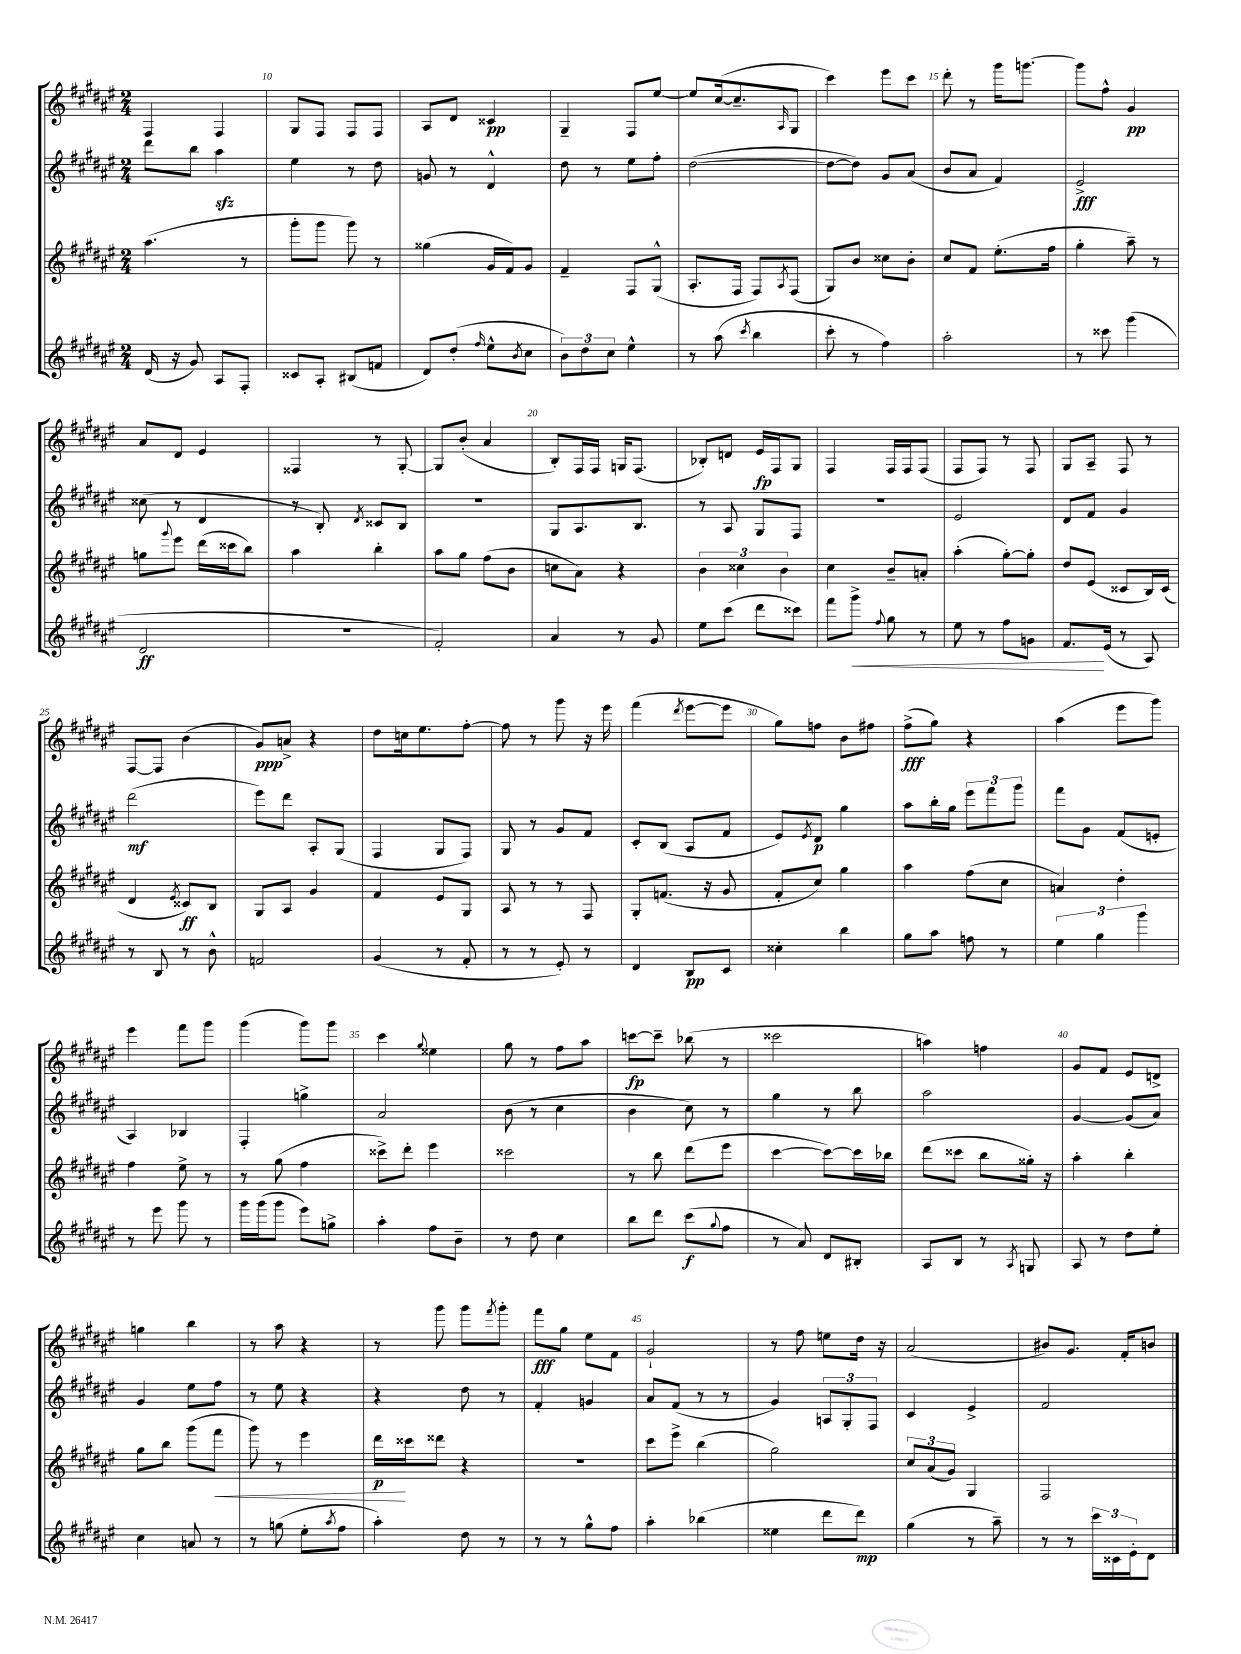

**kern	**dynam	**kern	**dynam	**kern	**dynam	**kern	**dynam
*part4	*part4	*part3	*part3	*part2	*part2	*part1	*part1
*staff4	*staff4	*staff3	*staff3	*staff2	*staff2	*staff1	*staff1
*clefG2	*	*clefG2	*	*clefG2	*	*clefG2	*
*k[f#c#g#d#a#e#]	*	*k[f#c#g#d#a#e#]	*	*k[f#c#g#d#a#e#]	*	*k[f#c#g#d#a#e#]	*
*M2/4	*	*M2/4	*	*M2/4	*	*M2/4	*
=9	=9	=9	=9	=9	=9	=9	=9
(16d#/	.	(4.aa#\	.	8ddd#\L	.	4F#/	.
16r	.	.	.	.	.	.	.
8g#/)	.	.	.	8bb\J	.	.	.
8A#/L	.	.	.	4aa#zz\	.	4F#/	.
8F#'/J	.	8r	.	.	.	.	.
=10	=10	=10	=10	=10	=10	=10	=10
8c##X/L	.	8ggg#'\L	.	4ee#\	.	8G#/L	.
8A#'/J	.	8ggg#\J	.	.	.	8F#/J	.
(8B#X/L	.	8ggg#\)	.	8r	.	8F#/L	.
8fn/J	.	8r	.	8dd#\	.	8F#/J	.
=11	=11	=11	=11	=11	=11	=11	=11
8d#/L)	.	(4gg##X\	.	8gn/	.	8A#/L	.
(8dd#'/J	.	.	.	8r	.	8d#/J	.
16qqff#/	.	.	.	.	.	.	.
8ee#^^\L	.	16g#/LL	.	4d#^^/	.	4c##X/	pp
.	.	16f#/J)	.	.	.	.	.
8qb/	.	.	.	.	.	.	.
8cc#\J	.	8g#/J	.	.	.	.	.
=12	=12	=12	=12	=12	=12	=12	=12
12b\L)	.	4f#~/	.	8dd#\	.	4G#~/	.
12dd#\	.	.	.	.	.	.	.
.	.	.	.	8r	.	.	.
12cc#\J	.	.	.	.	.	.	.
4ee#^^\	.	8F#/L	.	8ee#\L	.	8F#/L	.
.	.	(8G#^^/J	.	8ff#'\J	.	[8ee#/J	.
=13	=13	=13	=13	=13	=13	=13	=13
8r	.	8.A#'/L	.	([2dd#\	.	8ee#/L]	.
(8aa#\	.	.	.	.	.	([16cc#/k	.
.	.	16F#/Jk	.	.	.	8.cc#~/]	.
8qccc#/	.	.	.	.	.	.	.
4bb\	.	8F#/L)	.	.	.	.	.
.	.	8qA#/	.	.	.	16qqA#/	.
.	.	(8F#/J	.	.	.	8G#/J	.
=14	=14	=14	=14	=14	=14	=14	=14
8ccc#'\	.	8G#/L)	.	8dd#\L_	.	4ccc#\)	.
8r	.	8b/J	.	8dd#\J])	.	.	.
4ff#\)	.	8cc##X\L	.	8g#/L	.	8eee#\L	.
.	.	8b'\J	.	(8a#/J	.	8ccc#\J	.
=15	=15	=15	=15	=15	=15	=15	=15
2aa#'\	.	8cc#/L	.	8b/L	.	8ddd#'\	.
.	.	8f#/J	.	8a#/J	.	8r	.
.	.	(8.ee#'\L	.	4f#/)	.	16ggg#\KL	.
.	.	.	.	.	.	[8.gggn\J	.
.	.	16ff#\Jk	.	.	.	.	.
=16	=16	=16	=16	=16	=16	=16	=16
8r	.	4gg#'\	.	2e#^/	fff	8ggg\L]	.
8ccc##X\	.	.	.	.	.	8ff#^^\J	.
(4ggg#\	.	8aa#~\)	.	.	.	4g#/	pp
.	.	8r	.	.	.	.	.
!!LO:LB:g=z
=17	=17	=17	=17	=17	=17	=17	=17
2d#/	ff	8ggn\L	.	(8cc##X\	.	8a#/L	.
.	.	8qqggg#/	.	.	.	.	.
.	.	8eee#\J	.	8r	.	8d#/J	.
.	.	(16ddd#\LL	.	4d#/	.	4e#/	.
.	.	16ccc##X\J	.	.	.	.	.
.	.	8bb\J)	.	.	.	.	.
=18	=18	=18	=18	=18	=18	=18	=18
2r	.	4aa#\	.	8r	.	4F##X/	.
.	.	.	.	8B'/)	.	.	.
.	.	.	.	8qd#/	.	.	.
.	.	4bb'\	.	8c##X/L	.	8r	.
.	.	.	.	8B/J	.	[8G#'/	.
=19	=19	=19	=19	=19	=19	=19	=19
2f#'/)	.	8aa#\L	.	2r	.	8G#/L]	.
.	.	8gg#\J	.	.	.	(8b'/J	.
.	.	(8ff#\L	.	.	.	4a#/	.
.	.	8b\J	.	.	.	.	.
=20	=20	=20	=20	=20	=20	=20	=20
4a#/	.	8ccn\L	.	8G#/L	.	8B'/L)	.
.	.	8a#\J)	.	8.A#/	.	16F#/L	.
.	.	.	.	.	.	16F#/JJ	.
8r	.	4r	.	.	.	16Gn/KL	.
.	.	.	.	8.B/J	.	(8.F#/J	.
8g#/	.	.	.	.	.	.	.
=21	=21	=21	=21	=21	=21	=21	=21
8ee#\L	.	6b\	.	8r	.	8B-X'/L)	.
(8ccc#\J	.	.	.	8A#/	.	8dn/J	.
.	.	6cc##X\	.	.	.	.	.
8ddd#\L	.	.	.	8G#/L	.	16e#/LL	fp
.	.	.	.	.	.	16F#/J	.
.	.	6b\	.	.	.	.	.
8ccc##X\J)	.	.	.	8F#/J	.	8G#/J	.
=22	=22	=22	=22	=22	=22	=22	=22
8fff#\L	.	4cc#\	.	2r	.	4F#/	.
!	!LO:HP:b	!	!	!	!	!	!
8ggg#^\J	<	.	.	.	.	.	.
8qqff#/	.	.	.	.	.	.	.
8gg#\	.	8b~/L	.	.	.	16F#/LL	.
.	.	.	.	.	.	16F#/J	.
8r	.	8an'/J	.	.	.	(8F#/J	.
=23	=23	=23	=23	=23	=23	=23	=23
8ee#\	.	(4aa#'\	.	2e#/	.	8F#/L	.
8r	.	.	.	.	.	8F#/J)	.
8ff#\L	.	[8gg#'\L)	.	.	.	8r	.
8gn\J	.	8gg#'\J]	.	.	.	8F#/	.
=24	=24	=24	=24	=24	=24	=24	=24
8.f#/L	.	8dd#/L	.	8d#/L	.	8G#/L	.
.	.	(8e#/J	.	8f#/J	.	8A#~/J	.
(16e#/Jk	[	.	.	.	.	.	.
8r	.	8c##X/L	.	4g#/	.	8F#/	.
8A#/)	.	16B/L)	.	.	.	8r	.
.	.	(16c##/JJ	.	.	.	.	.
!!LO:LB:g=z
=25	=25	=25	=25	=25	=25	=25	=25
8r	.	4d#/	.	(2ddd#\	mf	[8F#/L	.
8B/	.	.	.	.	.	8F#/J]	.
.	.	8qe#/	.	.	.	.	.
8r	.	8c##X/L)	ff	.	.	(4b\	.
8b^^\	.	8B/J	.	.	.	.	.
=26	=26	=26	=26	=26	=26	=26	=26
2fn/	.	8G#/L	.	8eee#\L)	.	8g#/L)	ppp
.	.	8A#/J	.	8ddd#\J	.	8an^/J	.
.	.	4g#/	.	8A#'/L	.	4r	.
.	.	.	.	(8G#/J	.	.	.
=27	=27	=27	=27	=27	=27	=27	=27
(4g#/	.	4f#/	.	4F#/	.	8dd#\L	.
.	.	.	.	.	.	16ccn\k	.
.	.	.	.	.	.	8.ee#\	.
8r	.	8e#/L	.	8G#/L	.	.	.
8f#'/	.	8G#/J	.	8F#/J)	.	[8ff#'\J	.
=28	=28	=28	=28	=28	=28	=28	=28
8r	.	8A#/	.	8G#/	.	8ff#\]	.
8r	.	8r	.	8r	.	8r	.
8e#'/)	.	8r	.	8g#/L	.	8ggg#\	.
8r	.	8F#/	.	8f#/J	.	16r	.
.	.	.	.	.	.	16eee#\	.
=29	=29	=29	=29	=29	=29	=29	=29
4d#/	.	8G#'/L	.	8c#'/L	.	(4fff#\	.
.	.	(8.fn/J	.	(8B/J	.	.	.
.	.	.	.	.	.	8qddd#/	.
8B/L	pp	.	.	8A#/L	.	[8eee#\L	.
.	.	16r	.	.	.	.	.
8c#/J	.	8g#/	.	8f#/J	.	8eee#\J]	.
=30	=30	=30	=30	=30	=30	=30	=30
4cc##X'\	.	8f#'/L	.	8e#/L)	.	8gg#\L)	.
.	.	.	.	8qe#/	.	.	.
.	.	8cc#/J)	.	8d#/J	p	8ffn\J	.
4bb\	.	4gg#\	.	4gg#\	.	8b\L	.
.	.	.	.	.	.	8ff#X\J	.
=31	=31	=31	=31	=31	=31	=31	=31
8gg#\L	.	4aa#\	.	8aa#\L	.	(8ff#^\L	fff
8aa#\J	.	.	.	16bb'\L	.	8gg#\J)	.
.	.	.	.	16gg#\JJ	.	.	.
8ffn\	.	(8ff#\L	.	12eee#\L	.	4r	.
.	.	.	.	12fff#\	.	.	.
8r	.	8cc#\J	.	.	.	.	.
.	.	.	.	12ggg#\J	.	.	.
=32	=32	=32	=32	=32	=32	=32	=32
6ee#\	.	4an/)	.	8fff#\L	.	(4aa#\	.
.	.	.	.	8g#\J	.	.	.
6gg#\	.	.	.	.	.	.	.
.	.	4dd#'\	.	(8f#/L	.	8eee#\L	.
6ggg#\	.	.	.	.	.	.	.
.	.	.	.	8en'/J	.	8ggg#\J)	.
!!LO:LB:g=z
=33	=33	=33	=33	=33	=33	=33	=33
8r	.	4ff#\	.	4A#/)	.	4eee#\	.
8eee#\	.	.	.	.	.	.	.
8ggg#\	.	8ee#^\	.	4B-X/	.	8fff#\L	.
8r	.	8r	.	.	.	8ggg#\J	.
=34	=34	=34	=34	=34	=34	=34	=34
16ggg#\LL	.	8r	.	4F#'/	.	(4ggg#\	.
(16ggg#\J	.	.	.	.	.	.	.
8ggg#\J	.	(8gg#\	.	.	.	.	.
8eee#\L)	.	4ff#\	.	4ggn^\	.	8ggg#\L)	.
8ggn^\J	.	.	.	.	.	8ggg#\J	.
=35	=35	=35	=35	=35	=35	=35	=35
4aa#'\	.	8ccc##X^\L)	.	2a#/	.	4ccc#\	.
.	.	8ddd#'\J	.	.	.	.	.
.	.	.	.	.	.	8qqgg#/	.
8ff#\L	.	4eee#\	.	.	.	4ee##X\	.
8b~\J	.	.	.	.	.	.	.
=36	=36	=36	=36	=36	=36	=36	=36
8r	.	2ccc##X\	.	(8b\	.	8gg#\	.
8dd#\	.	.	.	8r	.	8r	.
4cc#\	.	.	.	4cc#\	.	8ff#\L	.
.	.	.	.	.	.	8aa#\J	.
=37	=37	=37	=37	=37	=37	=37	=37
8bb\L	.	8r	.	4b\	.	[8cccn\L	fp
8ddd#\J	.	8bb\	.	.	.	8ccc~\J]	.
(8ccc#\L	f	(8ddd#\L	.	8cc#\)	.	(8bb-X\	.
8qqgg#/	.	.	.	.	.	.	.
8ff#\J	.	8eee#\J	.	8r	.	8r	.
=38	=38	=38	=38	=38	=38	=38	=38
8r	.	[4ccc#\	.	4gg#\	.	2ccc##X\	.
8a#/)	.	.	.	.	.	.	.
8d#/L	.	8ccc#\L_)	.	8r	.	.	.
8B#X'/J	.	16ccc#\L]	.	8bb\	.	.	.
.	.	16bb-X\JJ	.	.	.	.	.
=39	=39	=39	=39	=39	=39	=39	=39
8A#/L	.	(8ddd#\L	.	2aa#\	.	4aan\)	.
8B/J	.	8ccc##X\J	.	.	.	.	.
8r	.	8bb\L	.	.	.	4ffn\	.
8qA#/	.	.	.	.	.	.	.
8Gn/	.	16gg##X'\Jk)	.	.	.	.	.
.	.	16r	.	.	.	.	.
=40	=40	=40	=40	=40	=40	=40	=40
8A#/	.	4aa#'\	.	[4g#/	.	8g#/L	.
8r	.	.	.	.	.	8f#/J	.
8dd#\L	.	4bb'\	.	(8g#/L]	.	8e#/L	.
8ee#'\J	.	.	.	8a#/J)	.	8dn^/J	.
!!LO:LB:g=z
=41	=41	=41	=41	=41	=41	=41	=41
4cc#\	.	8gg#\L	.	4g#/	.	4ggn\	.
.	.	8bb\J	.	.	.	.	.
8an/	.	(8ggg#\L	.	8ee#\L	.	4bb\	.
!	!	!	!LO:HP:b	!	!	!	!
8r	.	8fff#\J	<	8ff#\J	.	.	.
=42	=42	=42	=42	=42	=42	=42	=42
8r	.	8ggg#\)	.	8r	.	8r	.
(8ggn\	.	8r	.	8ee#\	.	8aa#\	.
8ee#'\L	.	4eee#\	.	4r	.	4r	.
8qaa#/	.	.	.	.	.	.	.
8ff#\J	.	.	.	.	.	.	.
=43	=43	=43	=43	=43	=43	=43	=43
4aa#'\)	.	16ddd#\LL	p	4r	.	8r	.
.	.	16ccc##X\J	[	.	.	.	.
.	.	8ddd##X\J	.	.	.	8ggg#\	.
8dd#\	.	4r	.	8dd#\	.	8ggg#\L	.
.	.	.	.	.	.	8qfff#/	.
8r	.	.	.	8r	.	8ggg#'\J	.
=44	=44	=44	=44	=44	=44	=44	=44
8r	.	2r	.	4f#'/	.	8fff#\L	fff
8r	.	.	.	.	.	8gg#\J	.
8gg#^^\L	.	.	.	4gn/	.	8ee#\L	.
8ff#\J	.	.	.	.	.	8f#\J	.
=45	=45	=45	=45	=45	=45	=45	=45
4aa#'\	.	8ccc#\L	.	8a#/L	.	2g#`/	.
.	.	8eee#^\J	.	(8f#/J	.	.	.
(4bb-X\	.	(4bb\	.	8r	.	.	.
.	.	.	.	8r	.	.	.
=46	=46	=46	=46	=46	=46	=46	=46
4ee##X\	.	2gg#\)	.	4g#/)	.	8r	.
.	.	.	.	.	.	8ff#\	.
8ddd#\L	.	.	.	12An/L	.	8een\L	.
.	.	.	.	12G#'/	.	.	.
8ddd#\J)	mp	.	.	.	.	16dd#\Jk	.
.	.	.	.	12F#/J	.	.	.
.	.	.	.	.	.	16r	.
=47	=47	=47	=47	=47	=47	=47	=47
(4gg#\	.	12cc#/L	.	4c#/	.	(2a#/	.
.	.	(12a#/	.	.	.	.	.
.	.	12g#/J)	.	.	.	.	.
8r	.	4G#/	.	4e#^/	.	.	.
8aa#~\)	.	.	.	.	.	.	.
=48	=48	=48	=48	=48	=48	=48	=48
8r	.	2F#/	.	2f#/	.	8b#X/L)	.
8r	.	.	.	.	.	8.g#/J	.
24ccc#\LL	.	.	.	.	.	.	.
24c##X\	.	.	.	.	.	.	.
.	.	.	.	.	.	16f#'/KL	.
24e#'\J	.	.	.	.	.	.	.
8d#\J	.	.	.	.	.	8bn/J	.
==	==	==	==	==	==	==	==
*-	*-	*-	*-	*-	*-	*-	*-
